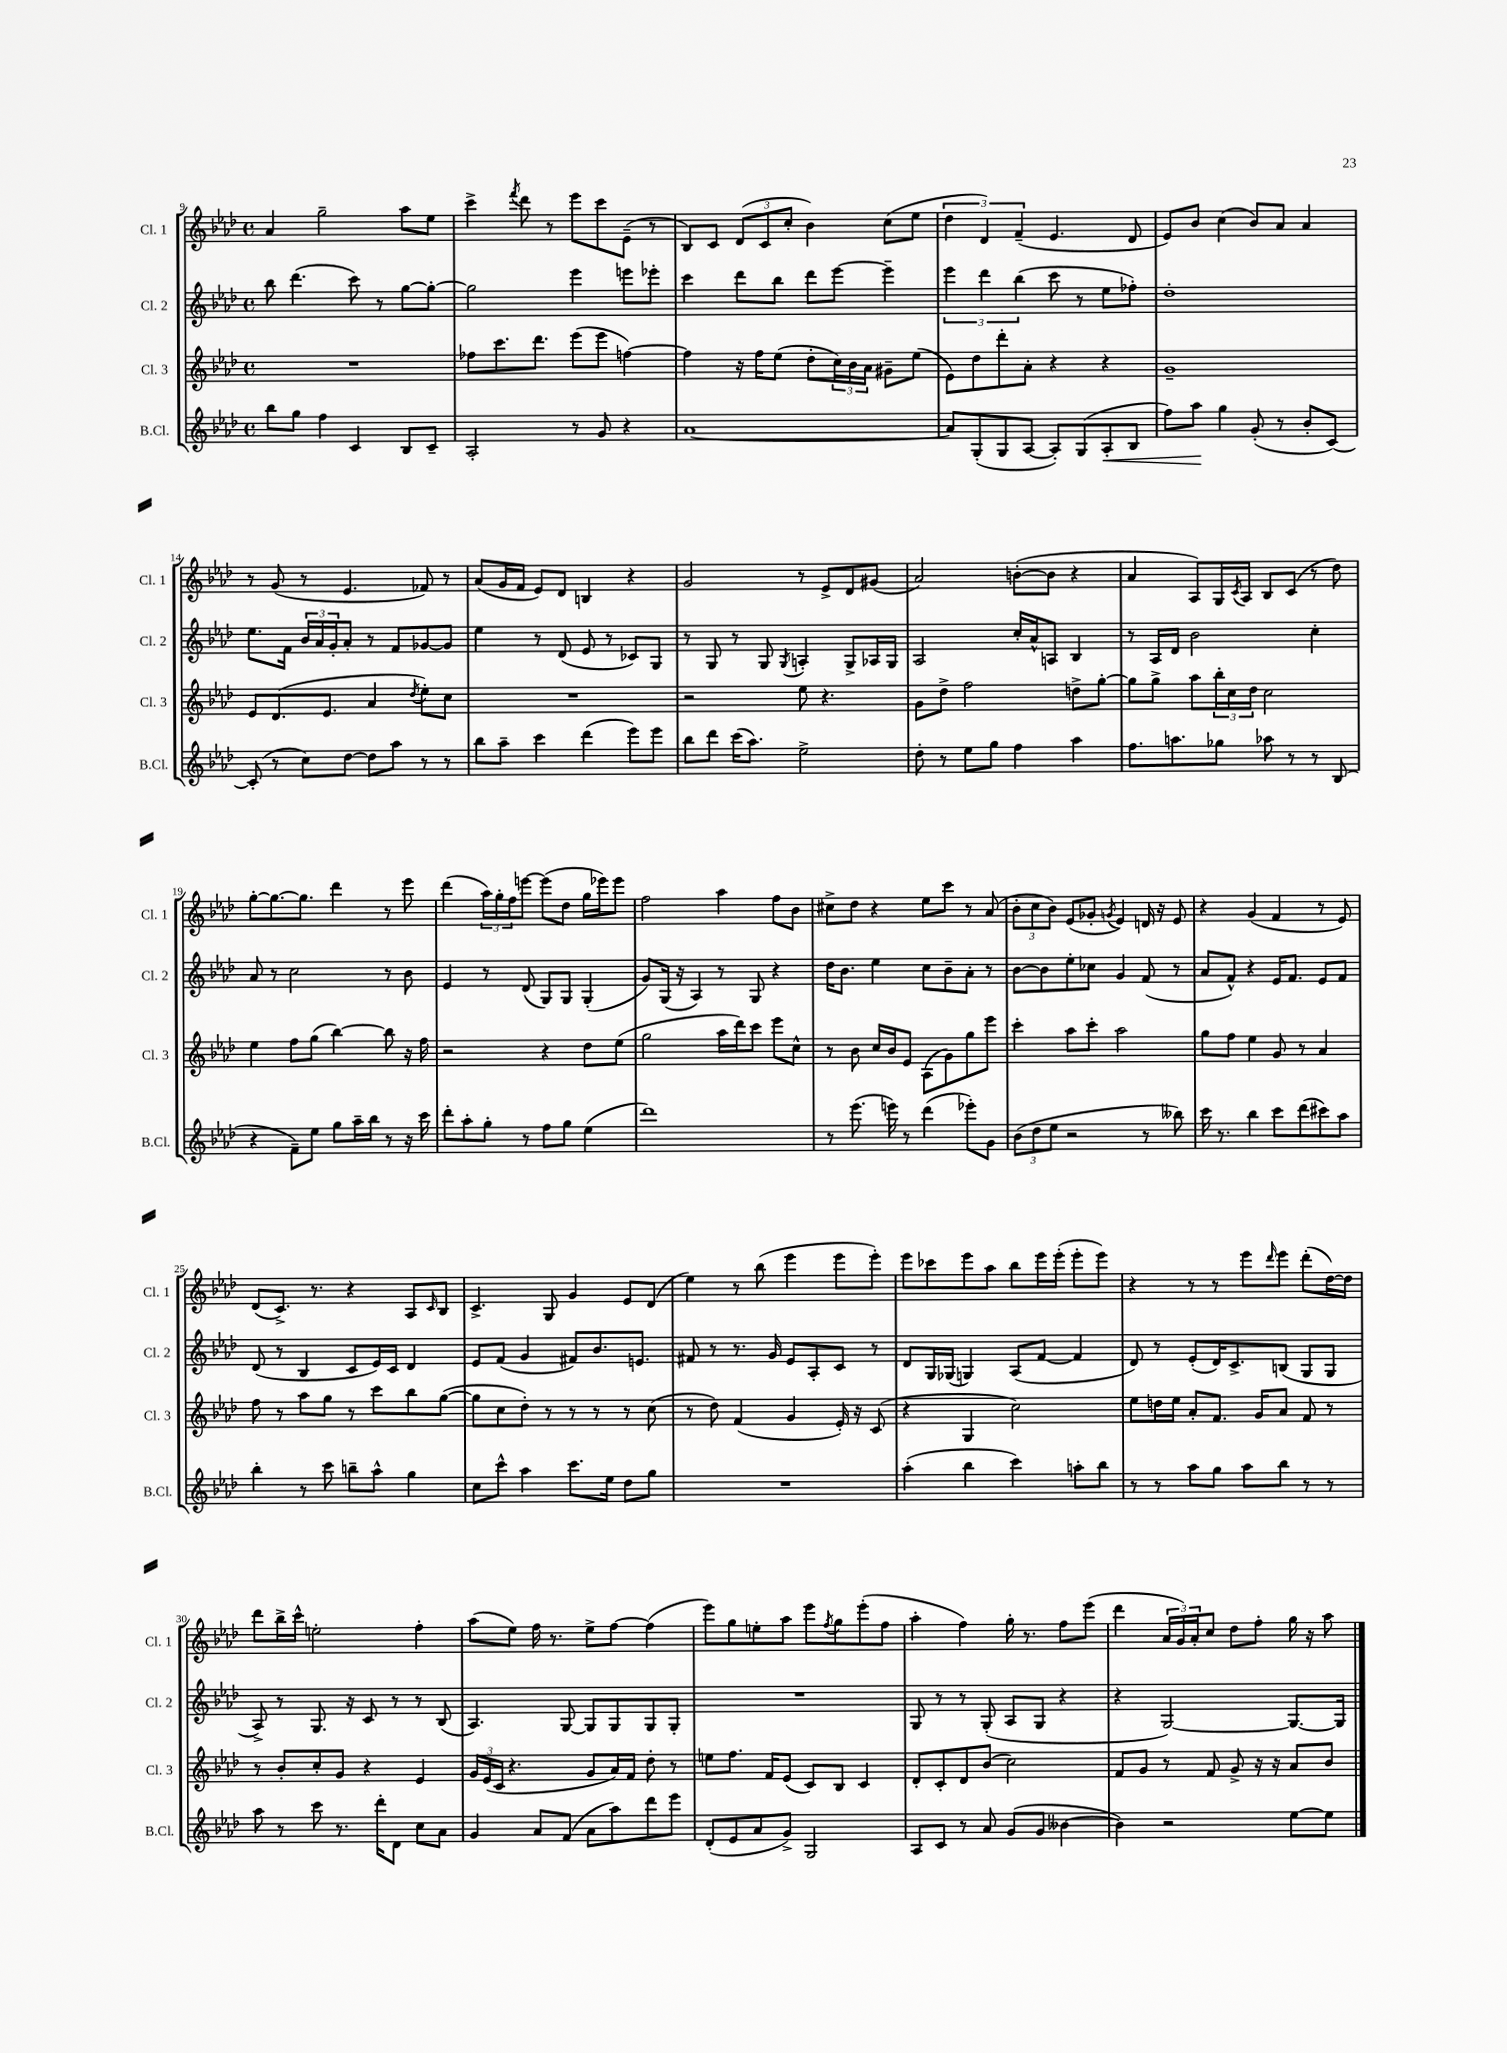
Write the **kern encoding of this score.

**kern	**kern	**kern	**kern
*staff4	*staff3	*staff2	*staff1
*clefG2	*clefG2	*clefG2	*clefG2
*k[b-e-a-d-]	*k[b-e-a-d-]	*k[b-e-a-d-]	*k[b-e-a-d-]
*M4/4	*M4/4	*M4/4	*M4/4
*met(c)	*met(c)	*met(c)	*met(c)
8bb-	1r	8bb-	4a-
8gg	.	(4.ddd-	.
4ff	.	.	2gg~
4c	.	8ccc)	.
.	.	8r	.
8B-	.	[8gg	8aa-
8c~	.	8gg'_	8ee-
=	=	=	=
2A-'	8ff-	2gg]	4ccc^
.	8.ccc	.	.
.	.	.	8qfff
.	.	.	8ddd-
.	8.ddd-	.	.
.	.	.	8r
8r	(8eee-	4eee-	8eee-
8g	8eee-	.	8ccc
4r	[4ff)	8eee	(8e-~
.	.	8eee-'	8r
=	=	=	=
[1a-	4ff]	4ccc	8B-)
.	.	.	8c
.	16r	8ddd-	(12d-
.	16ff	.	.
.	.	.	12c
.	(8ee-	8bb-	.
.	.	.	12cc'
.	8dd-'	8ddd-	4b-)
.	24cc)	[8eee-	.
.	24b-	.	.
.	24a-	.	.
.	8g#~	4eee-~]	(8cc
.	(8ee-	.	8ee-
=	=	=	=
8a-]	8e-)	6eee-	6dd-
(8G'	8dd-	.	.
.	.	6ddd-	6d-)
8G	8ddd-'	.	.
.	.	(6bb-	(6f~
[8A-	8a-'	.	.
8A-'])	4r	8ccc	4.e-
(8G	.	8r	.
8A-'	4r	8ee-	.
8B-	.	8ff-')	8d-
=	=	=	=
8ff)	1g~	1dd-'	8e-)
8aa-	.	.	8b-
4gg	.	.	(4cc
(8g'	.	.	8b-)
8r	.	.	8a-
8b-'	.	.	4a-
[8c)	.	.	.
=	=	=	=
(8c']	8e-	8.ee-	8r
8r	(8.d-	.	(8g
.	.	16f	.
8cc)	.	24b-	8r
.	.	24a-	.
.	8.e-	.	.
.	.	24g'	.
[8dd-	.	8a-'	4.e-
8dd-]	4a-	8r	.
8aa-	.	8f	.
.	8qdd-	.	.
8r	8ee-')	[8g-	8f-)
8r	8cc	8g-]	8r
=	=	=	=
8bb-	1r	4ee-	(8a-
8aa-~	.	.	16g
.	.	.	16f
4ccc	.	8r	8e-)
.	.	(8d-	8d-
(4ddd-	.	8e-	4B
.	.	8r	.
8eee-)	.	8c-)	4r
8eee-	.	8G	.
=	=	=	=
8bb-	2r	8r	2g
8ddd-	.	8G	.
(16ccc	.	8r	.
8.aa-)	.	.	.
.	.	8G	.
.	.	8qG	.
2ee-^	8ee-	4A'	8r
.	4.r	.	8e-^
.	.	8G^	8d-
.	.	16A-	(8g#
.	.	16G	.
=	=	=	=
8dd-'	8g	2A-	2a-)
8r	8dd-^	.	.
8ee-	2ff	.	.
8gg	.	.	.
4ff	.	16cc'	([8b'
.	.	16a-^^	.
.	.	8A	8b]
4aa-	8dd^	4B-	4r
.	[8gg'	.	.
=	=	=	=
8.ff	8gg]	8r	4a-
.	8gg^	16A-	.
8.aa	.	16d-	.
.	8aa-	2b-	8A-)
8gg-	24bb-'	.	16G
.	24cc	.	.
.	.	.	8qc
.	.	.	16A-
.	24dd-	.	.
8aa-	2cc	.	8B-
8r	.	.	(8c
8r	.	4cc'	8r
(8B-	.	.	8dd-)
=	=	=	=
4r	4ee-	8a-	[8gg'
.	.	8r	8.gg_
8f~)	8ff	2cc	.
.	.	.	8.gg]
8ee-	(8gg	.	.
8gg	[4bb-)	.	4ddd-
16aa-~	.	.	.
16bb-	.	.	.
8r	8bb-]	8r	8r
16r	16r	8b-	8eee-
16ccc	16ff	.	.
=	=	=	=
8ddd-'	2r	4e-	(4ddd-
8aa-'	.	.	.
8gg'	.	8r	24aa-)
.	.	.	24gg'
.	.	.	24ff
8r	.	(8d-	[8eee
8ff	4r	8G)	(8eee]
8gg	.	8G	8dd-
(4ee-	8dd-	(4G'	16gg
.	.	.	16eee-)
.	(8ee-	.	8eee-
=	=	=	=
1ddd-)	2gg	8g)	2ff
.	.	(16G	.
.	.	16r	.
.	.	4A-)	.
.	16aa-	8r	4aa-
.	16ddd-)	.	.
.	8ccc	8G	.
.	8eee-	4r	8ff
.	8cc^^	.	8b-
=	=	=	=
8r	8r	16dd-	8cc#^
.	.	8.b-	.
(8.eee-	8b-	.	8dd-
.	16cc	4ee-	4r
16eee)	16b-	.	.
8r	8e-	.	.
(4ddd-	(8A-	8cc	8ee-
.	8g)	8b-~	8ccc
8eee-')	8gg	8a-'	8r
8g	8eee-	8r	(8a-
=	=	=	=
(12b-	4ccc'	[8b-	12b-'
12dd-	.	.	12cc
.	.	8b-]	.
12ee-	.	.	12b-)
2r	8aa-	8ee-'	(8e-
.	8ccc'	8cc-	8g-'
.	.	.	8qg
.	2aa-	4g	4e-)
8r	.	(8f	16d
.	.	.	16r
8bb--)	.	8r	8e-
=	=	=	=
16ccc	8gg	8a-	4r
8.r	.	.	.
.	8ff	8f^^)	.
4bb-	4ee-	4r	(4g
8ccc	8g	16e-	4f
.	.	8.f	.
(8ddd-	8r	.	.
8ccc#)	4a-	8e-	8r
8aa-	.	8f	8e-)
=	=	=	=
4bb-'	8ff	(8d-	(8d-
.	8r	8r	8.c^)
8r	8aa-	4B-	.
.	.	.	8.r
8ccc	8gg	.	.
8bb~	8r	8c	4r
8aa-^^	8ccc	16e-)	.
.	.	16c	.
4gg	8bb-	4d-	8A-
.	.	.	16qqc
.	([8gg	.	8B-
=	=	=	=
8cc	8gg]	8e-	4.c^
8ccc^^	8cc	(8f	.
4aa-	8dd-')	4g	.
.	8r	.	8G
8.ccc	8r	8f#)	4g
.	8r	8.b-	.
16ee-	.	.	.
8dd-	8r	.	8e-
.	.	8.e	.
8gg	(8cc	.	(8d-
=	=	=	=
1r	8r	8f#	4ee-)
.	8dd-)	8r	.
.	(4f	8.r	8r
.	.	.	(8bb-
.	.	16g	.
.	4g	8e-	4eee-
.	.	8A-'	.
.	16e-')	8c	8eee-
.	16r	.	.
.	(8c	8r	8eee-')
=	=	=	=
(4aa-'	4r	8d-	8eee-
.	.	16G	8ccc-
.	.	(16G-	.
4bb-	4G	4G)	8eee-
.	.	.	8aa-
4ccc)	2cc)	(8A-	8bb-
.	.	[8f	16eee-
.	.	.	(16eee-'
8aa'	.	4f]	8eee-'
8bb-	.	.	8eee-)
=	=	=	=
8r	8ee-	8d-)	4r
8r	16dd	8r	.
.	16ee-	.	.
8aa-	8a-'	(8e-'	8r
8gg	8.f	16d-)	8r
.	.	8.c^	.
8aa-	.	.	8eee-
.	16g	.	.
.	.	.	16qqddd-
8bb-	8a-	(8B	8eee-
8r	8f	8G	(8ddd-'
8r	8r	8G	[16dd-)
.	.	.	16dd-]
=	=	=	=
8aa-	8r	8A-^)	8ddd-
8r	8b-'	8r	16bb-^
.	.	.	16ccc^^
8ccc	8cc'	8.G	2ee'
8.r	8g	.	.
.	.	16r	.
.	4r	8c	.
16ddd-'	.	.	.
8d-	.	8r	.
8cc	4e-	8r	4ff'
8a-	.	(8B-	.
=	=	=	=
4g	24g	4.A-)	(8aa-
.	(24e-	.	.
.	24c	.	.
.	4.r	.	8ee-)
8a-	.	.	16ff
.	.	.	8.r
(8f	.	[8G	.
8a-	8g	8G]	8ee-^
8aa-)	16a-)	8G	[8ff
.	16f	.	.
8ddd-	8dd-'	8G	(4ff]
8eee-	8r	8G'	.
=	=	=	=
(8d-'	8ee	1r	8eee-)
8e-	8.ff	.	8gg
8a-	.	.	8ee'
.	16f	.	.
8g^)	(8e-	.	8aa-
2G	8c)	.	8eee-
.	.	.	8qff
.	8B-	.	8gg
.	4c	.	(8eee-'
.	.	.	8ff
=	=	=	=
8A-	8d-'	8G	4aa-'
8c	8c'	8r	.
8r	8d-	8r	4ff)
8a-	(8b-	(8G'	.
(8g	2cc)	8A-	16gg'
.	.	.	8.r
8g	.	8G	.
[4b--	.	4r	8ff
.	.	.	(8eee-
=	=	=	=
4b--])	8f	4r	4ddd-
.	8g	.	.
2r	8r	[2G)	24a-
.	.	.	24g)
.	.	.	24a-'
.	8f	.	8cc
.	8g^	.	8dd-
.	16r	.	8ff'
.	16r	.	.
[8ee-	8a-	8.G_	16gg
.	.	.	16r
8ee-]	8b-	.	8aa-
.	.	16G]	.
==	==	==	==
*-	*-	*-	*-
